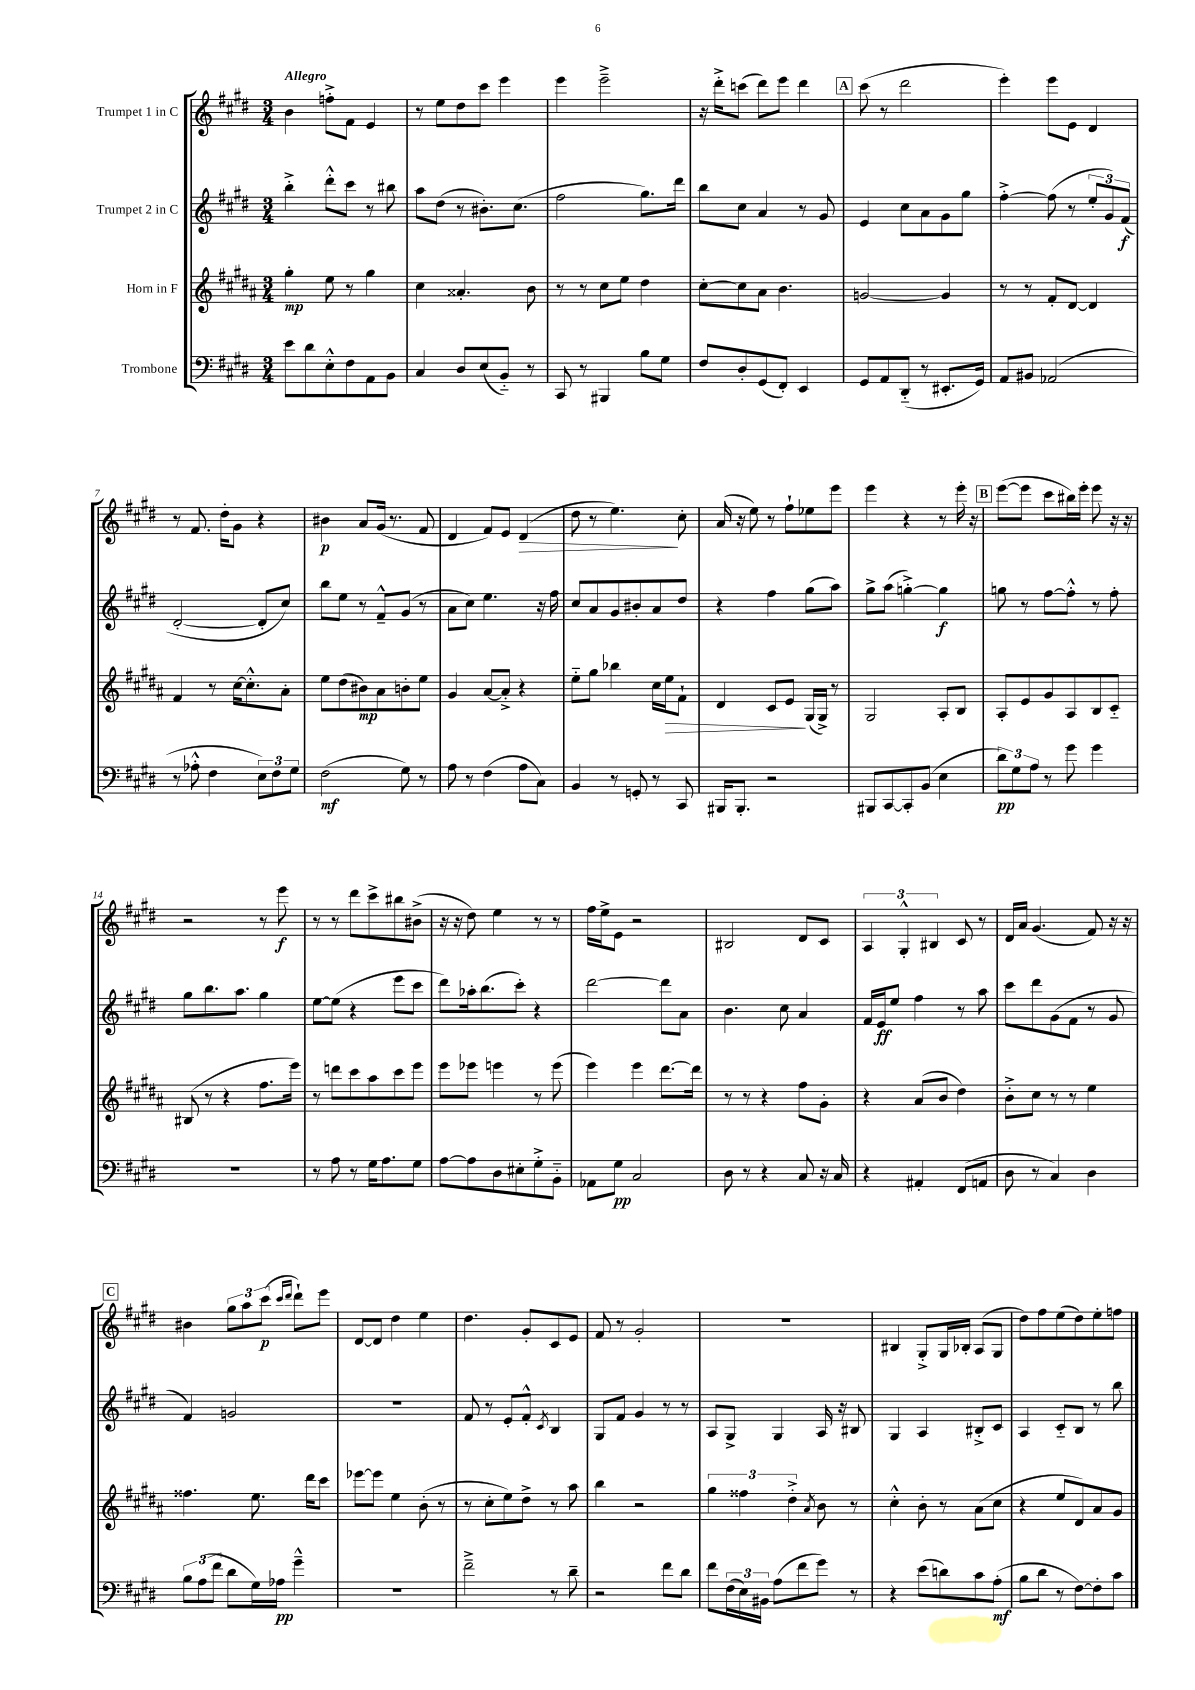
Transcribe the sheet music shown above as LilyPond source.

<<
\new StaffGroup <<
\new Staff = "s0" \with { instrumentName = "Trumpet 1 in C" } {
    \clef treble \key e \major \numericTimeSignature \time 3/4 \tempo "Allegro"
    b'4 f''8-.-> fis'8 e'4 |
    r8 e''8 dis''8 cis'''8 e'''4 |
    e'''4 e'''2---> |
    r16 dis'''16-.-> c'''8( dis'''8) e'''8 dis'''4 |
    \mark \markup { \box "A" } cis'''8( r8 dis'''2 |
    e'''4-.) e'''8 e'8 dis'4 |
    r8 fis'8. dis''16-. gis'8 r4 |
    bis'4\p a'8 gis'16( r8. fis'8 |
    dis'4 fis'8) e'8 dis'4\>( |
    dis''8 r8 e''4.\!) cis''8-. |
    a'16( r16 e''8) r8 fis''8-! ees''8 e'''8 |
    e'''4 r4 r8 e'''16-. r16 |
    \mark \markup { \box "B" } e'''8~( e'''8 cis'''8 bis''16) e'''16-. e'''8 r16 r16 |
    r2 r8 e'''8\f |
    r8 r8 dis'''8 cis'''8-> bis''8 bis'8->( |
    r16 r16 dis''8) e''4 r8 r8 |
    fis''16 e''16-> e'8 r2 |
    bis2 dis'8 cis'8 |
    \tuplet 3/2 { a4 gis4-.-^ bis4 } cis'8 r8 |
    dis'16 a'16 gis'4.( fis'8) r16 r16 |
    \mark \markup { \box "C" } bis'4 \tuplet 3/2 { gis''8 a''8 cis'''8\p( } \grace { cis'''16 dis'''16 } dis'''8-!) e'''8 |
    dis'8~ dis'8 dis''4 e''4 |
    dis''4. gis'8-. cis'8 e'8 |
    fis'8 r8 gis'2-. |
    R2. |
    bis4 gis8-.-> gis16 bes16-. a8( gis8 |
    dis''8) fis''8 e''8( dis''8) e''8-. f''8 \bar "|." |
}
\new Staff = "s1" \with { instrumentName = "Trumpet 2 in C" } {
    \clef treble \key e \major \numericTimeSignature \time 3/4
    b''4-.-> dis'''8-.-^ cis'''8 r8 bis''8 |
    a''8 dis''8( r8 bis'8.-.) cis''8.( |
    fis''2 gis''8.) dis'''16 |
    b''8 cis''8 a'4 r8 gis'8 |
    \mark \markup { \box "A" } e'4 cis''8 a'8 gis'8 gis''8 |
    fis''4~-.-> fis''8( r8 \tuplet 3/2 { e''8-. gis'8) fis'8\f( } |
    dis'2~-. dis'8-. cis''8) |
    b''8 e''8 r8 fis'8---^ gis'8( r8 |
    a'8 cis''8) e''4. r16 fis''16 |
    cis''8 a'8 gis'8 bis'8-. a'8 dis''8 |
    r4 fis''4 gis''8( a''8) |
    gis''8-> a''8( g''4~-.->) g''4\f |
    \mark \markup { \box "B" } g''8 r8 fis''8~ fis''8-.-^ r8 fis''8-. |
    gis''8 b''8. a''8. gis''4 |
    e''8~ e''8( r4 e'''8 cis'''8 |
    dis'''8) aes''16-. b''8.( cis'''8-.) r4 |
    dis'''2~ dis'''8 a'8 |
    b'4. cis''8 a'4 |
    fis'16 e'16\ff e''8 fis''4 r8 a''8 |
    cis'''8 dis'''8 gis'8( fis'8 r8 gis'8 |
    \mark \markup { \box "C" } fis'4) g'2 |
    r2. |
    fis'8 r8 e'8-. fis'8-.-^ \acciaccatura { cis'8 } b4 |
    gis8 fis'8 gis'4 r8 r8 |
    a8 gis8-> gis4 a16 r16 bis8 |
    gis4 a4 bis8-.-> cis'8 |
    a4 cis'8-_ b8 r8 b''8 \bar "|." |
}
\new Staff = "s2" \with { instrumentName = "Horn in F" } {
    \clef treble \key b \major \numericTimeSignature \time 3/4
    gis''4-.\mp e''8 r8 gis''4 |
    cis''4 aisis'4.-. b'8 |
    r8 r8 cis''8 e''8 dis''4 |
    cis''8~-. cis''8 ais'8 b'4. |
    \mark \markup { \box "A" } g'2~ g'4 |
    r8 r8 fis'8-. dis'8~ dis'4 |
    fis'4 r8 cis''16~ cis''8.-.-^ ais'8-. |
    e''8 dis''8( bis'8\mp) ais'8 b'8-. e''8 |
    gis'4 ais'8~ ais'8-.-> r4 |
    e''8-_ gis''8 bes''4 cis''16 e''16\> fis'8-! |
    dis'4 cis'8 e'8\! gis16( gis16->) r8 |
    gis2 ais8-. b8 |
    \mark \markup { \box "B" } ais8-. e'8 gis'8 ais8 b8 cis'8-_ |
    bis8( r8 r4 fis''8. e'''16) |
    r8 d'''8 cis'''8 ais''8 cis'''8 e'''8 |
    e'''8 ees'''8 e'''4 r8 e'''8( |
    e'''4) e'''4 dis'''8.~ dis'''16 |
    r8 r8 r4 fis''8 gis'8-. |
    r4 ais'8( b'8 dis''4) |
    b'8-.-> cis''8 r8 r8 e''4 |
    \mark \markup { \box "C" } fisis''4. e''8. dis'''16 cis'''8 |
    ees'''8~ ees'''8 e''4 b'8-.( r8 |
    r8 cis''8-. e''8) dis''8-> r8 ais''8 |
    b''4 r2 |
    \tuplet 3/2 { gis''4 fisis''4 dis''4-.-> } \acciaccatura { ais'8 } b'8 r8 |
    cis''4-.-^ b'8-. r8 ais'8( cis''8 |
    r4 e''8 dis'8) ais'8 gis'8 \bar "|." |
}
\new Staff = "s3" \with { instrumentName = "Trombone" } {
    \clef bass \key e \major \numericTimeSignature \time 3/4
    e'8 dis'8 e8-.-^ fis8 a,8 b,8 |
    cis4 dis8 e8( b,8-_) r8 |
    cis,8 r8 bis,,4 b8 gis8 |
    fis8 dis8-. gis,8( fis,8-.) e,4 |
    \mark \markup { \box "A" } gis,8 a,8 dis,8-_( r8 eis,8.-. gis,16) |
    a,8 bis,8 aes,2( |
    r8 aes8-.-^ fis4 \tuplet 3/2 { e8) fis8 gis8 } |
    fis2\mf( gis8) r8 |
    a8 r8 fis4( a8 cis8) |
    b,4 r8 g,8-. r8 cis,8 |
    bis,,16 bis,,8.-. r2 |
    bis,,8 cis,8~ cis,8-. b,8( e4 |
    \mark \markup { \box "B" } \tuplet 3/2 { dis'8\pp) gis8 a8 } r8 gis'8 gis'4 |
    R2. |
    r8 a8 r8 gis16 a8. gis8 |
    a8~ a8 dis8 eis8-. gis8-.-> b,8-_ |
    aes,8 gis8\pp cis2 |
    dis8 r8 r4 cis8 r16 cis16 |
    r4 ais,4-. fis,8( a,8 |
    dis8 r8 cis4) dis4 |
    \mark \markup { \box "C" } \tuplet 3/2 { b8 a8( fis'8 } dis'8 gis16) aes16\pp gis'4---^ |
    R2. |
    fis'2---> r8 dis'8-- |
    r2 fis'8 dis'8 |
    fis'8 \tuplet 3/2 { fis16( e16) bis,16 } a8( fis'8 gis'8) r8 |
    r4 e'8( d'8) cis'8 a8-.\mf( |
    b8 dis'8 r8 fis8~) fis8-. cis'8 \bar "|." |
}
>>
>>
